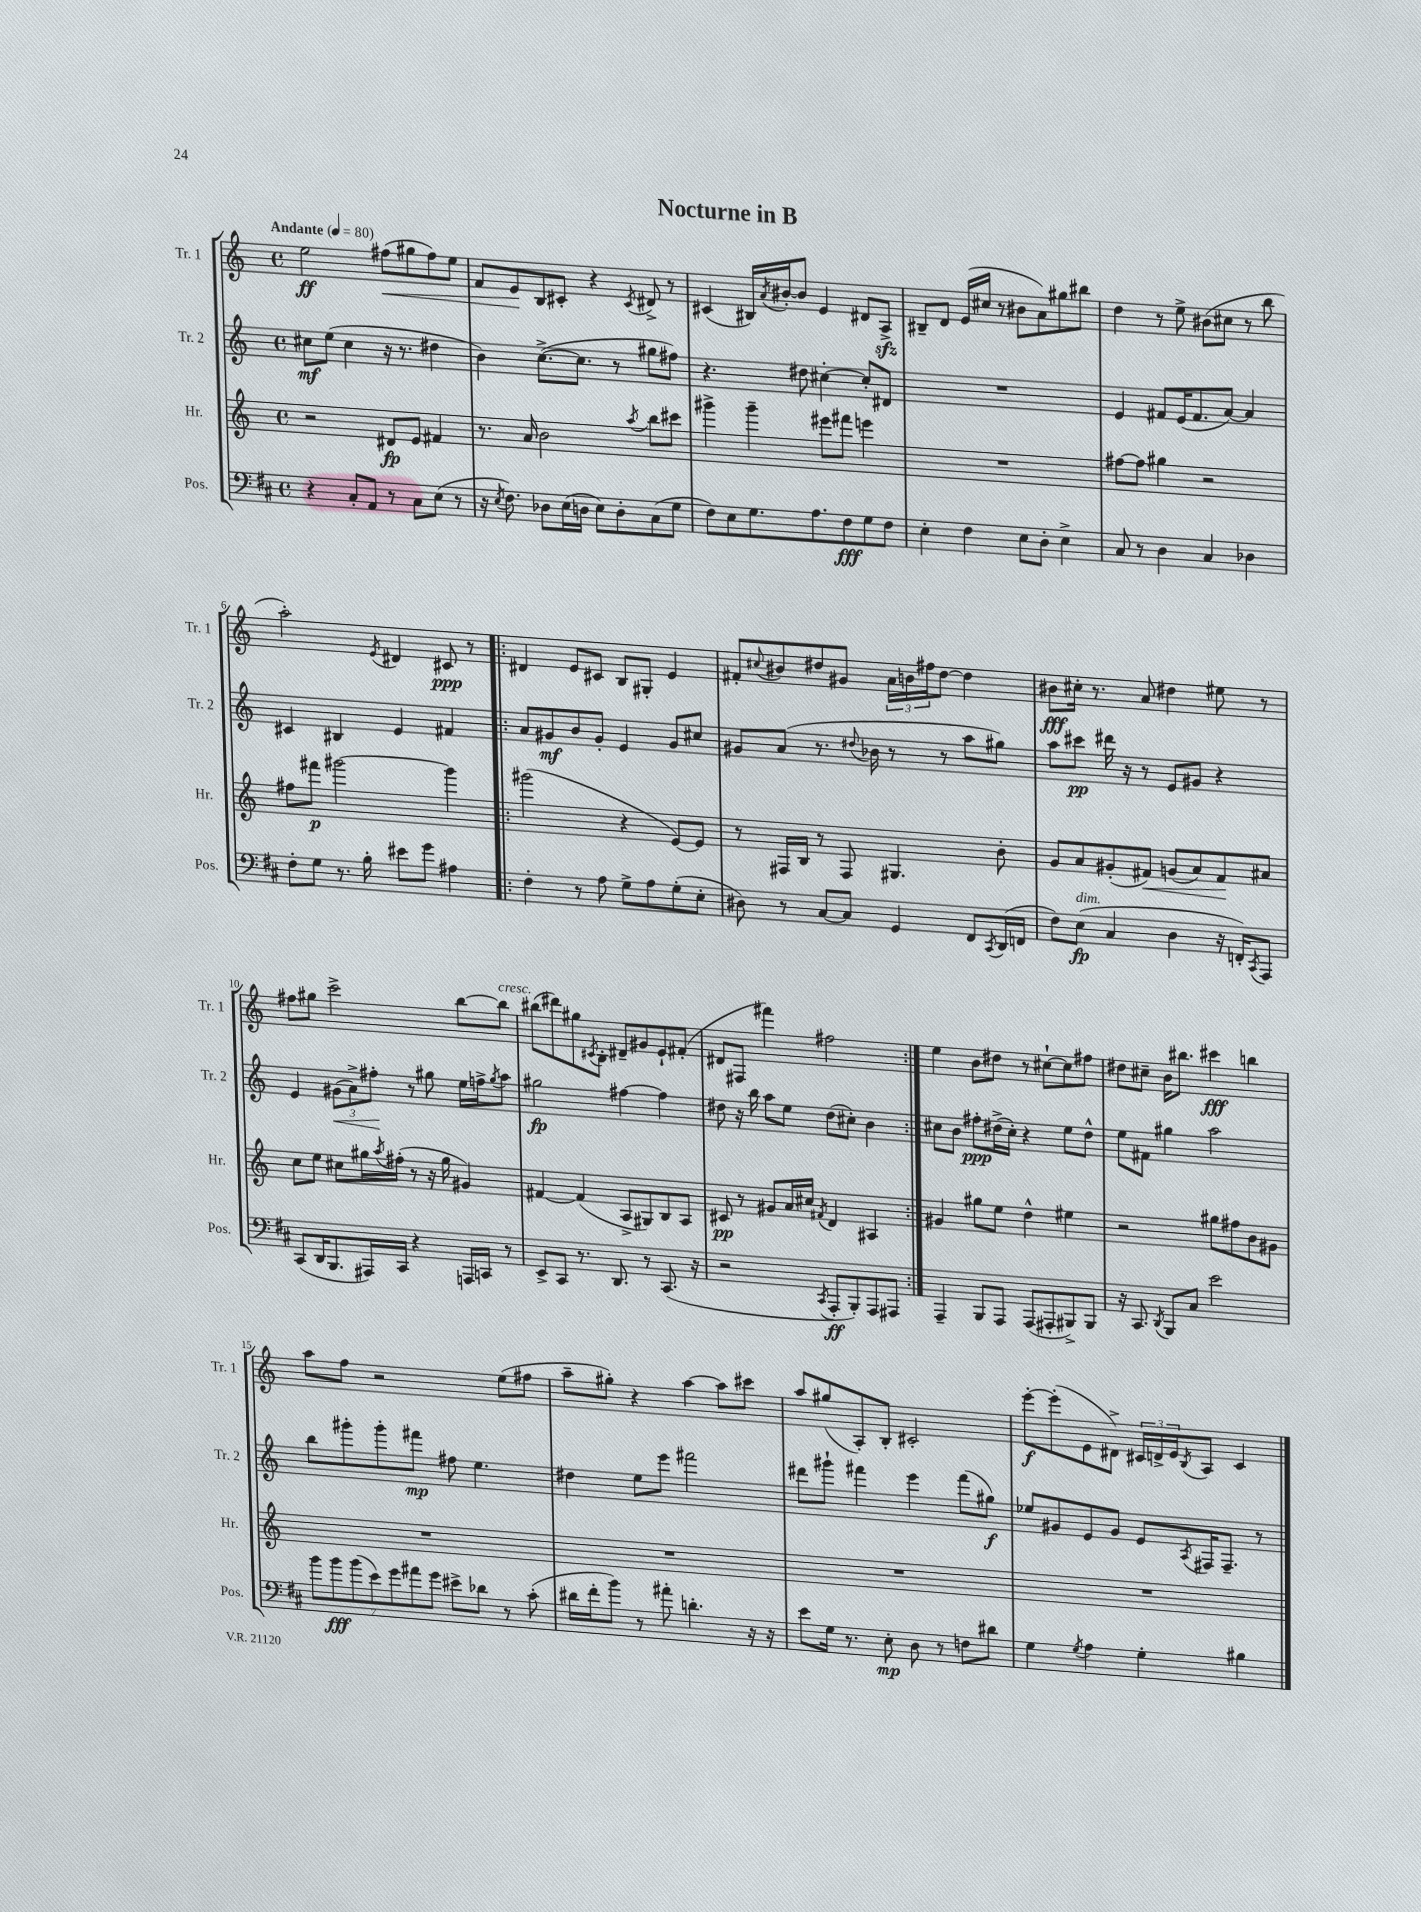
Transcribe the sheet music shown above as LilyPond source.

\header { title = "Nocturne in B" }
<<
\new StaffGroup <<
\new Staff = "s0" \with { instrumentName = "Tr. 1" shortInstrumentName = "Tr. 1" } {
    \clef treble \key c \major \defaultTimeSignature \time 4/4 \tempo "Andante" 4 = 80
    e''2\ff fis''8\<( gis''8 fis''8) e''8 |
    f'8 e'8\! b8 cis'8-. r4 \acciaccatura { cis'8 } dis'8-> r8 |
    cis'4( bis16) \acciaccatura { a'8 } bis'16~-. bis'8 e'4 dis'8 a8->\sfz |
    bis8-- d'8 e'16( cis''16 r8 bis'8 a'8) gis''8 bis''8 |
    d''4 r8 e''8-> bis'8( cis''8 r8 b''8 |
    a''2-.) \acciaccatura { e'8 } dis'4 cis'8\ppp r8 |
    \repeat volta 2 { dis'4 e'8 cis'8 b8 gis8-. e'4 |
    fis'8-. \appoggiatura { cis''8 } bis'8 dis''8 gis'8 \tuplet 3/2 { a'16 b'16 fis''16 } dis''8~ dis''4 |
    bis'8\fff cis''16-. r8. a'8 dis''4 eis''8 r8 |
    fis''8 gis''8 c'''2-> b''8~ b''8^\markup { \italic "cresc." } |
    bis''8( dis'''8) gis''8 \acciaccatura { cis'8 } b8-. dis'8-- gis'8 e'8-! fis'8-.( |
    dis'8 fis8 fis'''4) fis''2 | }
    e''4 b'8 dis''8 r8 cis''8~-! cis''8 fis''8 |
    dis''8 cis''8-- b'16 bis''8. cis'''4\fff b''4 |
    a''8 f''8 r2 e''8( fis''8 |
    a''8-- gis''8-.) r4 a''4~ a''8 cis'''8 |
    a''8 gis''8( a8-.) b8-. cis'2-. |
    e'''8~-.\f e'''8-.( e'8 dis'8->) \tuplet 3/2 { cis'16 d'16-> e'16 } \acciaccatura { b8 } a8 cis'4 \bar "|." |
}
\new Staff = "s1" \with { instrumentName = "Tr. 2" shortInstrumentName = "Tr. 2" } {
    \clef treble \key c \major \defaultTimeSignature \time 4/4
    cis''8\mf e''8( cis''4 r16 r8. dis''4 |
    b'4) c''8.~->( c''8. r8 gis''8 fis''8) |
    r4. dis''8 cis''4~-. cis''8-. dis'8 |
    R1 |
    e'4 fis'8 e'16( fis'8. a'8~) a'4 |
    cis'4 bis4 e'4 fis'4 |
    \repeat volta 2 { a'8 gis'8\mf b'8 gis'8-. e'4 gis'8 cis''8 |
    gis'8 a'8( r8. \appoggiatura { dis''8 } bes'16 r8 r8 a''8 gis''8) |
    a''8 cis'''8\pp dis'''16 r16 r8 e'8 gis'8 r4 |
    e'4 \tuplet 3/2 { gis'8\<( a'8->) fis''8-.\! } r8 gis''8 e''16 f''16-> \acciaccatura { gis''8 } a''8 |
    gis''2\fp fis''4~ fis''4 |
    dis''8 r16 b''16 a''8 e''8 dis''8( cis''8-.) b'4 | }
    cis''8 b'8 fis''8-.\ppp dis''16->( cis''16-.) r4 e''8 dis''8-^ |
    e''8 fis'8 gis''4 a''2 |
    b''8 gis'''8-. gis'''8-. fis'''8\mp fis''8 e''4. |
    dis''4 e''8 e'''8 fis'''2 |
    dis'''8 gis'''8-! fis'''4 e'''4 fis'''8( gis''8\f) |
    ees''8 gis'8 e'8 gis'8 e'8 \acciaccatura { a8 } fis16 fis8.-- r8 \bar "|." |
}
\new Staff = "s2" \with { instrumentName = "Hr." shortInstrumentName = "Hr." } {
    \clef treble \key c \major \defaultTimeSignature \time 4/4
    r2 dis'8\fp e'8 fis'4 |
    r8. a'16 b'2 \acciaccatura { a''8 } b''8 cis'''8 |
    gis'''4-> gis'''4-- eis'''8 fis'''8 e'''4 |
    R1 |
    fis''8~ fis''8 gis''4 r2 |
    fis''8 fis'''8\p gis'''2~ gis'''4 |
    \repeat volta 2 { gis'''2( r4 e'8~) e'8 |
    r8 fis16 b16 r8 fis8 gis4. b'8-. |
    g'8 a'8 gis'8-.( fis'8\<) g'8( a'8) fis'8\! ais'8 |
    c''8 e''8 cis''8 gis''16 \acciaccatura { a''8 } fis''16-.( r8 r16 gis''16 gis'4) |
    fis'4~ fis'4( a8-> gis8) b8 a8 |
    cis'8\pp r8 gis'8 a'16 cis''16 \acciaccatura { fis'8 } d'4 ais4 | }
    gis'4 gis''8 e''8 d''4-^ eis''4 |
    r2 gis''8 fis''8 b'8 gis'8 |
    R1 |
    R1 |
    R1 |
    R1 \bar "|." |
}
\new Staff = "s3" \with { instrumentName = "Pos." shortInstrumentName = "Pos." } {
    \clef bass \key d \major \defaultTimeSignature \time 4/4
    r4 cis8-. a,8 r8 cis8 e8( r8 |
    r16 \acciaccatura { e8 } fis8.) des8 e16( d16 e8) d8-. cis8( g8 |
    fis8) e8 g8. a8. fis8\fff g8 fis8 |
    e4-. fis4 e8 d8-. e4-> |
    cis8 r8 d4 cis4 des4 |
    fis8-. g8 r8. b16-. eis'8 g'8 ais4 |
    \repeat volta 2 { fis4-. r8 a8 g8-> a8 g8-.( e8-. |
    dis8) r8 cis8~ cis8 g,4 fis,8 \acciaccatura { cis,8 } d,16( f,16 |
    fis8) e8\fp^\markup { \italic "dim." }( cis4 d4 r16 f,16-.) \acciaccatura { cis,8 } a,,8 |
    cis,8( d,16 b,,8. ais,,16) cis,16 r4 a,,16 c,16 r8 |
    e,8-> cis,8 r8. d,8. r8 cis,8.( r16 |
    r2 \acciaccatura { cis,8 } a,,8-.\ff b,,8-.) a,,8 ais,,8 | }
    a,,4-- b,,8 a,,8 a,,8( ais,,8-. bis,,8->) bis,,8 |
    r16 cis,8. \acciaccatura { d,8 } b,,8 cis8 e'2 |
    \tuplet 7/4 { b'8 b'8\fff b'8( e'8) g'8 ais'8 g'8 } eis'8-> des'8 r8 cis'8-.( |
    dis'16 fis'16-. b'8) r8 ais'8-. d'4.-. r16 r16 |
    e'8 g16 r8. e8-.\mp d8 r8 f8 dis'8 |
    g4 \acciaccatura { g8 } a4 g4-. bis4 \bar "|." |
}
>>
>>
